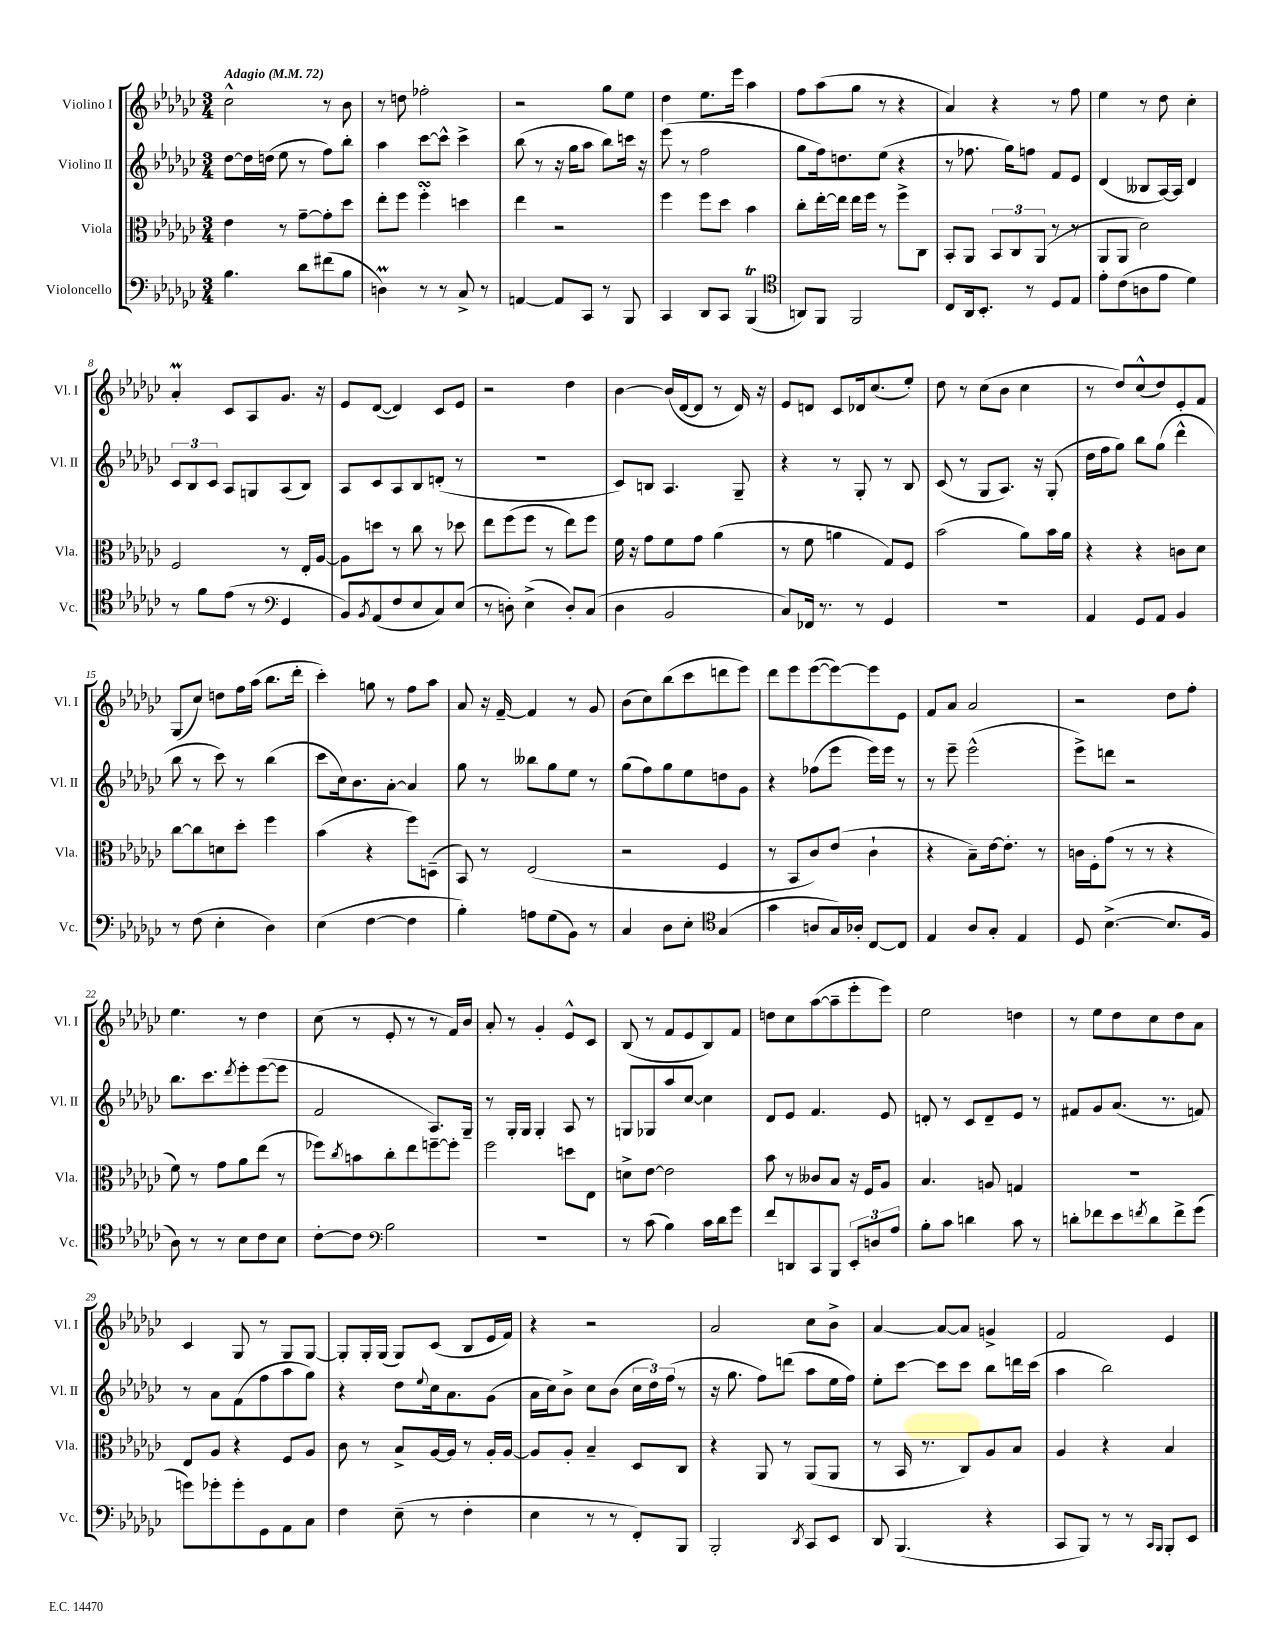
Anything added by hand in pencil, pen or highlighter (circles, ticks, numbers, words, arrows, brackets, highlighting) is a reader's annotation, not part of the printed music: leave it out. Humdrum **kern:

**kern	**kern	**kern	**kern
*part4	*part3	*part2	*part1
*staff4	*staff3	*staff2	*staff1
*I"Violoncello	*I"Viola	*I"Violino II	*I"Violino I
*I'Vc.	*I'Vla.	*I'Vl. II	*I'Vl. I
*clefF4	*clefC3	*clefG2	*clefG2
*k[b-e-a-d-g-c-]	*k[b-e-a-d-g-c-]	*k[b-e-a-d-g-c-]	*k[b-e-a-d-g-c-]
*M3/4	*M3/4	*M3/4	*M3/4
*MM72	*MM72	*MM72	*MM72
=1	=1	=1	=1
!	!	!	!LO:TX:a:B:t=Adagio
4.B-\	4e-\	[8dd-\L	2cc-^^\
.	.	16dd-\L]	.
.	.	(16ddn\JJ	.
.	8r	8ee-\	.
8d-\L	[8g-~\L	8r	.
(8f#X\	8g-'\]	8ff\L)	8r
8B-\J	8dd-\J	8bb-'\J	8b-\
=2	=2	=2	=2
4Dnm\)	8ee-'\L	4aa-\	8r
.	8ff\J	.	8ddn\
8r	4ffsSsS'\	[8ccc-\L	2ff-X'\
8r	.	8ccc-^^\J]	.
8C-^/	4ddn\	4ccc-^\	.
8r	.	.	.
=3	=3	=3	=3
[4AAn/	4ee-\	(8bb-\	2r
.	.	8r	.
8AA/L]	2r	16r	.
.	.	16gg-\KL	.
8CC-/J	.	8aa-\J	.
8r	.	8bb-\L)	8gg-\L
8BBB-/	.	16cccn\Jk	8ee-\J
.	.	16r	.
=4	=4	=4	=4
4CC-/	4ff\	(8eee-\	4dd-\
.	.	8r	.
8DD-/L	8ff\L	2ff\	8.ee-\L
8CC-/J	8dd-\J	.	.
.	.	.	16eee-\Jk
(4BBB-t/	4b-\	.	4aa-\
=5	=5	=5	=5
*clefC4	*	*	*
8AAn/L)	8cc-'\L	8gg-\L	8ff\L
8FF/J	[16ee-'\L	16ff\k)	(8aa-\
.	16ee-\JJ]	8.ddn\	.
2FF/	16ee-\LL	.	8gg-\J
.	16ff\JJ	.	.
.	8r	(8ee-\J	8r
.	8ff^\L	4r	4r
.	8C-\J	.	.
=6	=6	=6	=6
8C-/L	8BB-'/L	8r	4a-/)
16AA-/k	8AA-/J	8.ff-X\	.
8.BB-'/J	.	.	.
.	12BB-/L	.	4r
.	.	16gg-\KL)	.
.	12C-/	.	.
8r	.	8ffn\J	.
.	(12AA-/J	.	.
8D-/L	8r	8f/L	8r
8E-/J	8r	8e-/J	8ff\
=7	=7	=7	=7
8e-'\L	8AA-/L	(4d-/	4ee-\
(8c-\	8AA-/J	.	.
8An\	2d-\)	8B--X/L	8r
8e-\J	.	[16A-/L)	8dd-\
.	.	16A-/JJ]	.
4d-\)	.	4d-/	4cc-'\
!!LO:LB:g=z
=8	=8	=8	=8
8r	2F/	12c-/L	4a-M'/
.	.	12B-/	.
8f\L	.	.	.
.	.	12c-/J	.
(8e-\J	.	8A-/L	8c-/L
8r	.	8Gn/	8A-/
*clefF4	*	*	*
4GG-/	8r	(8A-/	8.g-/J
.	16E-'/LL	8B-/J)	.
.	[16A-/JJ	.	16r
=9	=9	=9	=9
8BB-/L)	8A-\L]	8A-/L	8e-/L
8qBB-/	.	.	.
(8AA-/	8ddn\J	8c-/	([8d-/J
8F/	8r	8A-/	4d-/])
8E-/	8cc-\	8B-/	.
8C-/)	8r	(8dn'/J	8c-/L
(8E-/J	8dd-X\	8r	8e-/J
=10	=10	=10	=10
8r	8ee-\L	2.r	2r
8Dn'\)	(8ff\	.	.
(4E-^\	8ff\J	.	.
.	8r	.	.
8D'/L)	8ee-\L)	.	4dd-\
(8C-/J	8ff\J	.	.
=11	=11	=11	=11
4D-\	16f\	8c-/L)	[4b-\
.	16r	.	.
.	8g-\L	8Bn/J	.
2BB-/	8f\	4.A-/	(16b-/LL]
.	.	.	[16d-/J
.	8g-\J	.	8d-/J]
.	(4a-\	.	8r
.	.	8G-~/	16d-/)
.	.	.	16r
=12	=12	=12	=12
8C-/L)	8r	4r	8e-/L
16FF-X/Jk	8f\	.	8dn/J
8.r	.	.	.
.	4an\	8r	8c-/L
8r	.	8G-'/	16d-X/k
.	.	.	(8.cc-/
4GG-/	8G-/L)	8r	.
.	8F/J	8B-/	8ee-'/J)
=13	=13	=13	=13
2.r	(2b-\	(8c-/	8dd-\
.	.	8r	8r
.	.	8G-/L	(8cc-\L
.	.	8.A-/J)	8b-\J
.	8a-\L)	.	4cc-\
.	.	16r	.
.	16b-\L	(8G-'/	.
.	16a-\JJ	.	.
=14	=14	=14	=14
4AA-/	4r	16dd-\LL	8r
.	.	16ff\J	.
.	.	8gg-\J)	8dd-/L)
8GG-/L	4r	8bb-\L	(8cc-^^/
8AA-/J	.	(8gg-\J	8dd-/)
4BB-/	8cn\L	4ddd-^^\	8e-'/
.	8d-\J	.	8f/J
!!LO:LB:g=z
=15	=15	=15	=15
8r	[8cc-\L	8bb-\	(8G-/L
(8F\	8cc-\]	8r	8cc-/J)
4E-'\	8dn\	8ccc-\)	8ddn\L
.	8dd-'\J	8r	16ff\L
.	.	.	(16aa-\JJ
4D-\)	4ff\	(4bb-\	8.bb-\L
.	.	.	16ddd-'\Jk
=16	=16	=16	=16
(4E-\	(4b-\	8ccc-\L	4ccc-'\)
.	.	16cc-\k)	.
.	.	8.b-\	.
[4F\	4r	.	8ggn\
.	.	[8a-'\J	8r
4F\]	8ff\L)	4a-/]	8ff\L
.	(8Dn~\J	.	8aa-\J
=17	=17	=17	=17
4B-'\)	8BB-/)	8gg-\	8a-/
.	8r	8r	16r
.	.	.	[16f~/
8An\L	(2E-/	8bb--X\L	4f/]
(8G-\	.	8gg-\	.
8BB-\J)	.	8ee-\J	8r
8r	.	8r	8g-/
=18	=18	=18	=18
4C-/	2r	(8gg-\L	(8b-\L
.	.	8ff\)	8cc-\)
8D-\L	.	8gg-\	(8bb-\
8E-'\J	.	8ee-\	8ccc-\
*clefC4	*	*	*
(4G-/	4F/	8ddn\	8dddn\
.	.	8g-\J	8eee-\J)
=19	=19	=19	=19
4g-\	8r	4r	8ddd-\L
.	8BB-/L	.	8eee-\
8An/L	8c-/)	(8ff-X\L	([8eee-\
16G-/L)	(8e-/J	8eee-\J	8eee-\_)
16A-X'/JJ	.	.	.
[8C-/L	4c-`\	16eee-\LL)	8eee-\]
.	.	16eee-\JJ	.
8C-/J]	.	8r	8e-\J
=20	=20	=20	=20
4E-/	4r	8r	8f/L
.	.	8eee-~\	8a-/J
8A-/L	8B-~\L)	(2eee-^^\	2a-/
8G-'/J	[16e-\k	.	.
.	8.e-'\J]	.	.
4E-/	.	.	.
.	8r	.	.
=21	=21	=21	=21
8D-/	16cn\LL	8eee-^\L)	2r
.	16F'\J	.	.
([4.B-^\	(8g-\J	8dddn\J	.
.	8r	2r	.
.	8r	.	.
8.B-/L]	4r	.	8dd-\L
.	.	.	8ff'\J
16F/Jk	.	.	.
!!LO:LB:g=z
=22	=22	=22	=22
8A-\)	8f\)	8.bb-\L	4.ee-\
8r	8r	.	.
.	.	8.ccc-\	.
8r	8g-\L	.	.
.	.	8qddd-/	.
8B-\L	8a-\	8eee-'\	8r
8c-\	(8ee-\J	([8eee-\	4dd-\
8B-\J	8r	8eee-\J]	.
=23	=23	=23	=23
[8c-'\L	8ff-X\L)	2f/	(8cc-\
.	8qcc-/	.	.
8c-\J]	8bn\	.	8r
*clefF4	*	*	*
2B-\	8cc-'\	.	8e-'/
.	8ee-\	.	8r
.	[8ffn~\	8.A-/L)	8r
.	8ff'\J]	.	16f/LL)
.	.	16G-~/Jk	16b-/JJ
=24	=24	=24	=24
2.r	2ff\	8r	8a-'/
.	.	16G-'/LL	8r
.	.	16G-/JJ	.
.	.	4G-'/	4g-'/
.	8ddn\L	8A-/	8e-^^/L
.	8E-\J	8r	8c-/J
=25	=25	=25	=25
8r	8dn^\L	8Gn/L	(8B-/
(8c-\	[8e-\J	8G-X/	8r
4B-\)	2e-\]	8aa-/	8f/L
.	.	[8cc-/J	8e-/
16c-\LL	.	4cc-\]	8B-/)
16d-\J	.	.	.
8g-\J	.	.	8f/J
=26	=26	=26	=26
8f/L	8b-\	8d-/L	8ddn\L
8DDn/	8r	8e-/J	8cc-\
8CC-/	8c--X/L	4.f/	([8aa-\
8BBB-/J	8B-/J	.	8aa-~\]
12EE-'/L	16r	.	8eee-'\
.	16F/KL	.	.
12Dn/	.	.	.
.	8A-/J	8e-/	8eee-\J)
12A-/J	.	.	.
=27	=27	=27	=27
8B-'\L	4.B-/	8dn'/	2ee-\
8c-\J	.	8r	.
4dn\	.	8c-/L	.
.	8An/	8d~/	.
8c-\	4Gn/	8e-/J	4ddn\
8r	.	8r	.
=28	=28	=28	=28
8dn'\L	2.r	8f#X/L	8r
8f-X\	.	8g-/	8ee-\L
8e-\	.	(8.a-/J	8dd-\
8qfn/	.	.	.
8d\	.	.	8cc-\
.	.	8.r	.
8f^\	.	.	8dd-\
(8g-\J	.	8fn/)	8a-\J
!!LO:LB:g=z
=29	=29	=29	=29
8gn\L)	8E-/L	8r	4c-/
8g-X'\	8A-/J	8a-\L	.
8g-'\	4r	(8f\	8G-/
8GG-\	.	8ff\	8r
8AA-\	8F/L	8aa-\	8G-/L
8C-\J	8A-/J	8gg-\J)	[8G-/J
=30	=30	=30	=30
4F\	8c-\	4r	8G-'/L]
.	8r	.	16G-'/L
.	.	.	(16G-/JJ
(8E-~\	8B-^/L	8dd-\L	8G-/L)
.	.	8qqee-/	.
8r	[16A-/L	16cc-\k	(8c-/J
.	16A-/JJ]	8.a-\	.
4F'\	8r	.	8B-/L
.	16A-'/LL	(8g-\J	16e-/L
.	[16A-/JJ	.	16f/JJ)
=31	=31	=31	=31
4E-\	8A-/L]	16a-\LL	4r
.	.	16cc-\J)	.
.	8A-'/J	8b-^\J	.
8r	4B-~/	8cc-\L	2r
8r	.	(8b-\J	.
8FF'/L)	8D-/L	24cc-\LL	.
.	.	24dd-\)	.
.	.	(24ff\JJ	.
8BBB-/J	8C-/J	8r	.
=32	=32	=32	=32
2BBB-'/	4r	16r	2a-/
.	.	8.gg-\	.
.	8AA-/	8ff\L)	.
.	8r	(8dddn\J	.
8qDD-/	.	.	.
8CC-/L	(8AA-/L	8aa-\L	8cc-\L
8EE-/J	8AA-/J	16ee-\L	8b-^\J
.	.	16ff\JJ)	.
=33	=33	=33	=33
8DD-/	8r	8ee-'\L	[4a-/
(4.BBB-/	16BB-/	[8ccc-\J	.
.	8.r	.	.
.	.	8ccc-\L]	8a-/L_
.	8C-/L)	8ccc-\J	8a-/J]
4r	8A-/	8bb-\L	4gn^/
.	8B-/J	16dddn\L	.
.	.	(16ccc-\JJ	.
=34	=34	=34	=34
8CC-/L	4A-/	4aa-\	2f/
8BBB-/J)	.	.	.
8r	4r	2bb-\)	.
8r	.	.	.
16qqCC-/LL	.	.	.
16qqBBB-/JJ	.	.	.
8BBB-'/L	4B-/	.	4e-/
8EE-/J	.	.	.
==	==	==	==
*-	*-	*-	*-
